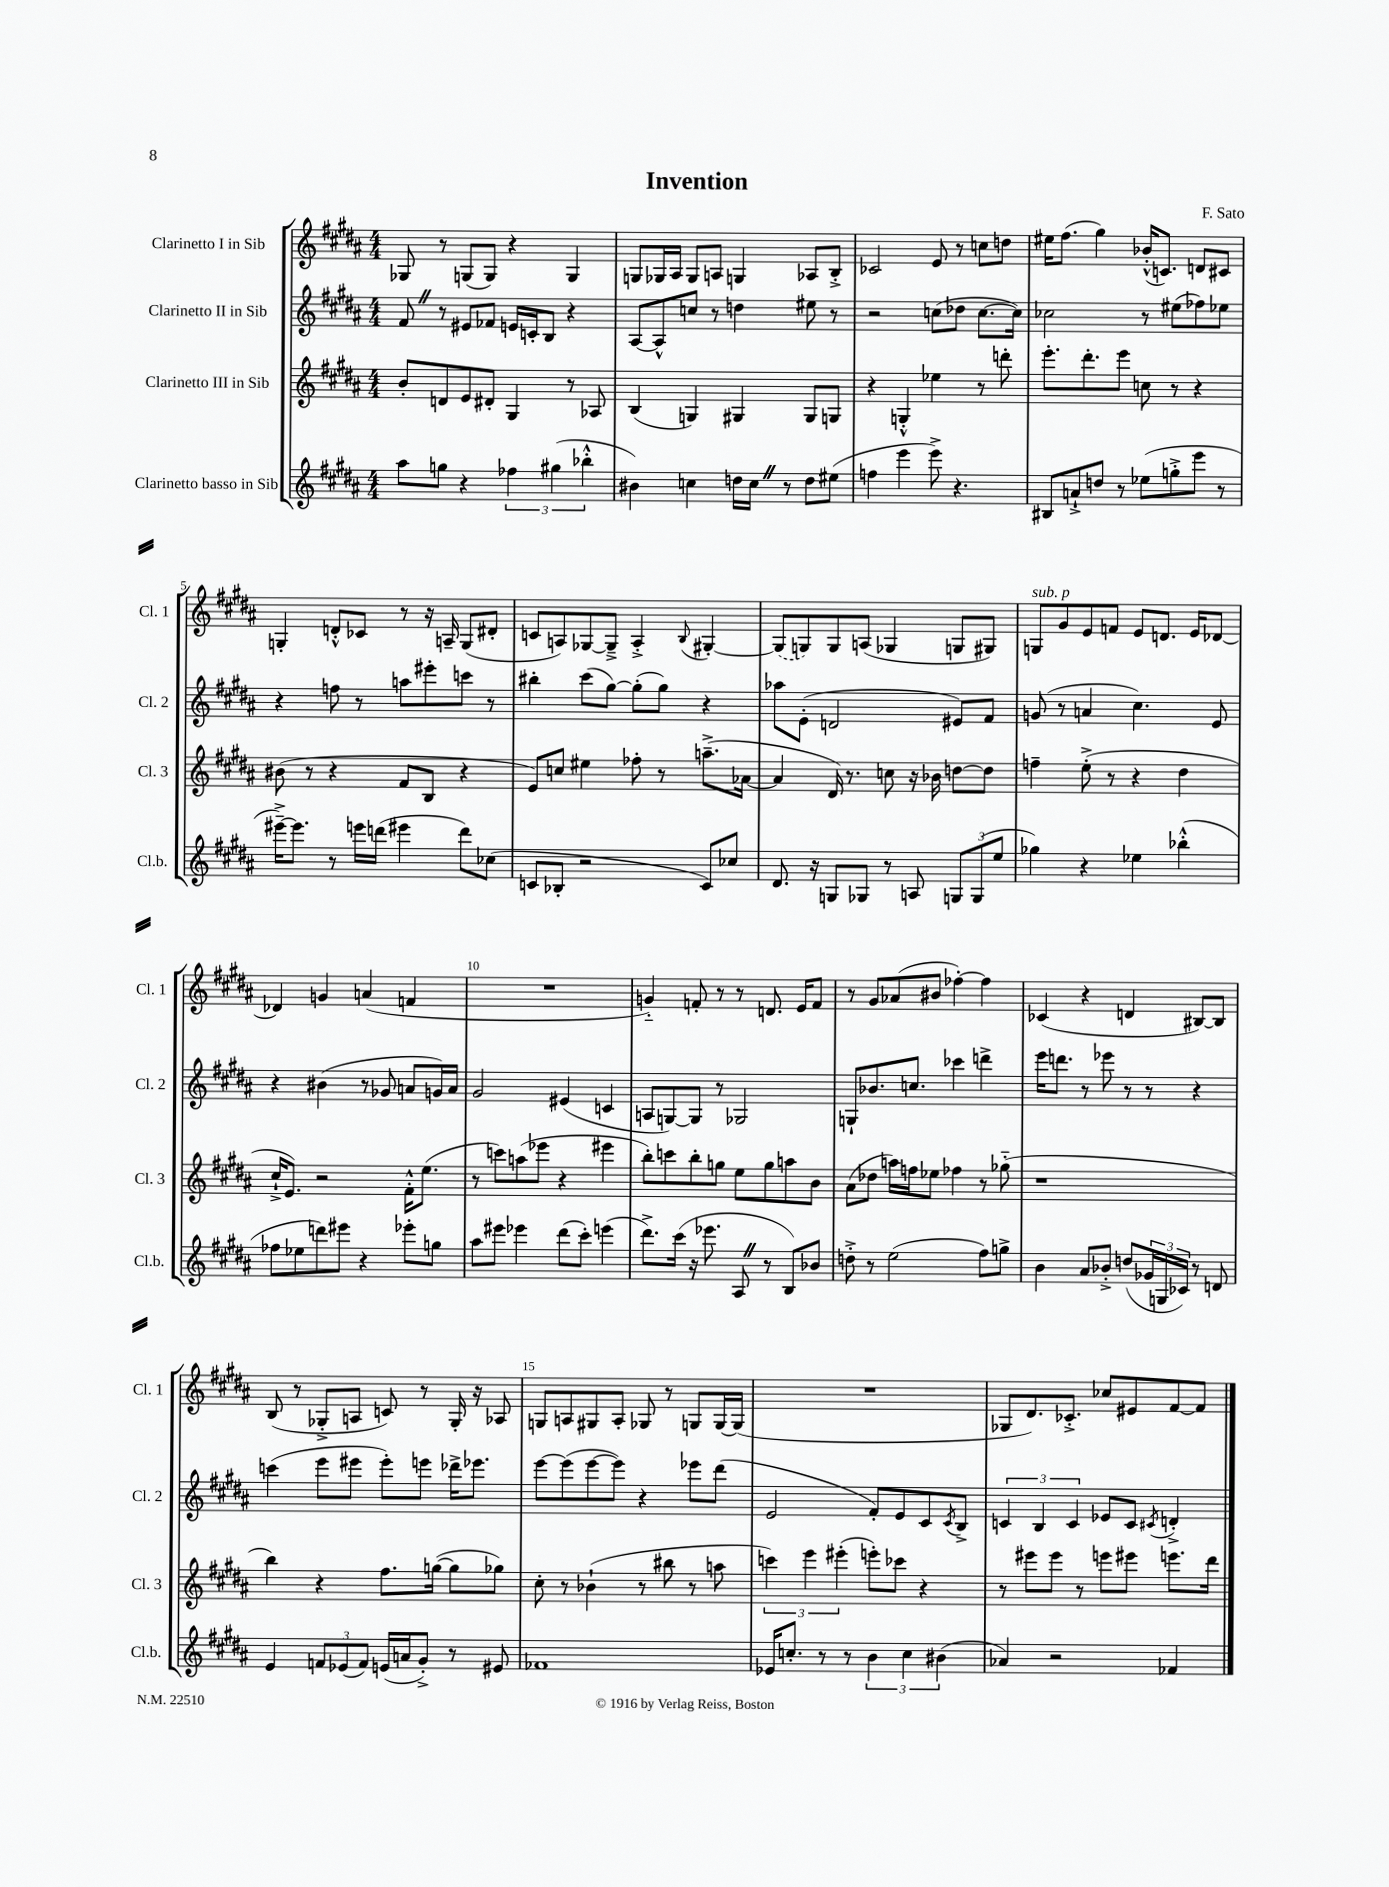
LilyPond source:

\header { title = "Invention" composer = "F. Sato" }
<<
\new StaffGroup <<
\new Staff = "s0" \with { instrumentName = "Clarinetto I in Sib" shortInstrumentName = "Cl. 1" } {
    \clef treble \key b \major \numericTimeSignature \time 4/4
    ges8 r8 g8( g8) r4 g4 |
    g8 ges16 ais16 ges8 a8 g4 aes8 b8-.-> |
    ces'2 e'8 r8 c''8 d''8 |
    eis''16 fis''8.( gis''4) bes'16-.-^( c'8.) d'8 cis'8 |
    g4-. d'8-.-^ ces'8 r8 r16 a16-- g8( dis'8-. |
    c'8 a8) ges8~ ges8---> a4-.-> \appoggiatura { b8 } gis4~-. |
    \once \slurDashed gis8( g8) g8 a8( ges4 g8 gis8) |
    g8^\markup { \italic "sub. p" } gis'8 e'8 f'8 e'8 d'8. e'16 des'8~ |
    des'4 g'4 a'4( f'4 |
    R1 |
    g'4-_) f'8-. r8 r8 d'8. e'16 f'8 |
    r8 gis'8 aes'8( bis'8 fes''4~-.) fes''4 |
    ces'4( r4 d'4 bis8~) bis8 |
    b8( r8 ges8-.-> a8 c'8) r8 ges16-. r16 aes8 |
    g8 a8 gis8 a8-. ges8 r8 g8 g16~ g16( |
    R1 |
    ges8 dis'8.) ces'8.-.-> ces''8 eis'8 fis'8~ fis'8 \bar "|." |
}
\new Staff = "s1" \with { instrumentName = "Clarinetto II in Sib" shortInstrumentName = "Cl. 2" } {
    \clef treble \key b \major \numericTimeSignature \time 4/4
    fis'8 \once \override BreathingSign.text = \markup { \musicglyph "scripts.caesura.straight" } \breathe r8 eis'8 fes'8 e'16 c'16-. b8 r4 |
    ais8~ ais8-^ c''8 r8 d''4 eis''8 r8 |
    r2 c''8( des''8 c''8.~ c''16) |
    ces''2 r8 eis''8( fes''8) ees''8 |
    r4 f''8 r8 a''8 eis'''8-. c'''8 r8 |
    bis''4-. cis'''8( gis''8~) gis''8-.( gis''8) r4 |
    aes''8 e'8-.( d'2 eis'8) fis'8 |
    g'8( r8 a'4 cis''4.) e'8 |
    r4 bis'4( r8 ges'8 a'8 g'16) a'16 |
    gis'2 eis'4( c'4 |
    a8 g8~) g8 r8 ges2 |
    g8-! bes'8. c''8. ces'''4 d'''4-> |
    e'''16 d'''8. r8 ees'''8 r8 r8 r4 |
    c'''4( e'''8 eis'''8 eis'''8-.) e'''8 des'''16-> ees'''8. |
    e'''8~ e'''8( e'''8~ e'''8) r4 ees'''8 dis'''8( |
    e'2 fis'8-.) e'8 cis'8 \acciaccatura { cis'8 } b8-> |
    \tuplet 3/2 { c'4 b4 c'4 } ees'8 c'8 \acciaccatura { cis'8 } d'4-.-> \bar "|." |
}
\new Staff = "s2" \with { instrumentName = "Clarinetto III in Sib" shortInstrumentName = "Cl. 3" } {
    \clef treble \key b \major \numericTimeSignature \time 4/4
    b'8-. d'8 e'8 dis'8-. gis4 r8 aes8 |
    b4( g4) gis4 gis8 g8 |
    r4 g4-.-^ ees''4 r8 d'''8-. |
    e'''8.-. dis'''8.-. e'''8 c''8 r8 r4 |
    bis'8( r8 r4 fis'8 b8 r4 |
    e'8) c''8 eis''4 fes''8-. r8 a''8.--->( aes'16~ |
    aes'4 dis'16) r8. c''8 r16 bes'16 d''8~ d''8 |
    f''4-- e''8-.->( r8 r4 dis''4 |
    cis''16-!-> e'8.) r2 fis'16-.-^ e''8.( |
    r8 c'''8) a''8( ees'''8 r4 eis'''4 |
    b''8-.) c'''8 b''8-. g''8 e''8 g''8 a''8 b'8 |
    ais'8( des''8 a''16) f''16 ees''8 fes''4 r8 ges''8-_( |
    r1 |
    b''4) r4 fis''8. g''16~( g''8 ges''8) |
    cis''8-. r8 bes'4-!( r8 bis''8 r8 a''8 |
    \tuplet 3/2 { c'''4) e'''4 eis'''4-.( } e'''8-.) ces'''8 r4 |
    r8 eis'''8 eis'''8 r8 e'''8 eis'''8 e'''8. dis'''16 \bar "|." |
}
\new Staff = "s3" \with { instrumentName = "Clarinetto basso in Sib" shortInstrumentName = "Cl.b." } {
    \clef treble \key b \major \numericTimeSignature \time 4/4
    ais''8 g''8 r4 \tuplet 3/2 { fes''4 gis''4( bes''4-.-^ } |
    bis'4) c''4 d''16 c''16 \once \override BreathingSign.text = \markup { \musicglyph "scripts.caesura.straight" } \breathe r8 d''8 eis''8( |
    f''4 e'''4 e'''8->) r4. |
    bis8 a'8-!-> d''8 r8 ees''8( g''8-.-> e'''8 r8 |
    eis'''16~--->) eis'''8. r8 e'''16 d'''16( eis'''4 d'''8) ces''8( |
    c'8 bes8-. r2 c'8) ces''8 |
    dis'8. r16 g8 ges8 r8 a8 \tuplet 3/2 { g8 g8( e''8 } |
    ges''4) r4 ees''4 bes''4-.-^( |
    fes''8 ees''8 d'''8) eis'''8 r4 ees'''8-. g''8 |
    ais''8 eis'''8 ees'''4 dis'''8( cis'''8-.) e'''4( |
    dis'''8.->) cis'''16( r16 ees'''8. ais8 \once \override BreathingSign.text = \markup { \musicglyph "scripts.caesura.straight" } \breathe r8 b8) bes'8 |
    d''8-.-> r8 e''2( fis''8) g''8-> |
    b'4 ais'8 bes'8-.-> d''8( \tuplet 3/2 { ges'16 g16 ces'16) } r8 d'8 |
    e'4 \tuplet 3/2 { f'8 ees'8( f'8) } e'16( a'16 gis'8-.->) r8 eis'8 |
    fes'1 |
    ees'16 c''8.-. r8 r8 \tuplet 3/2 { b'4 c''4 bis'4( } |
    aes'4) r2 fes'4 \bar "|." |
}
>>
>>
\layout { \context { \Score \override BarNumber.break-visibility = ##(#f #t #t) barNumberVisibility = #(every-nth-bar-number-visible 5) } }
